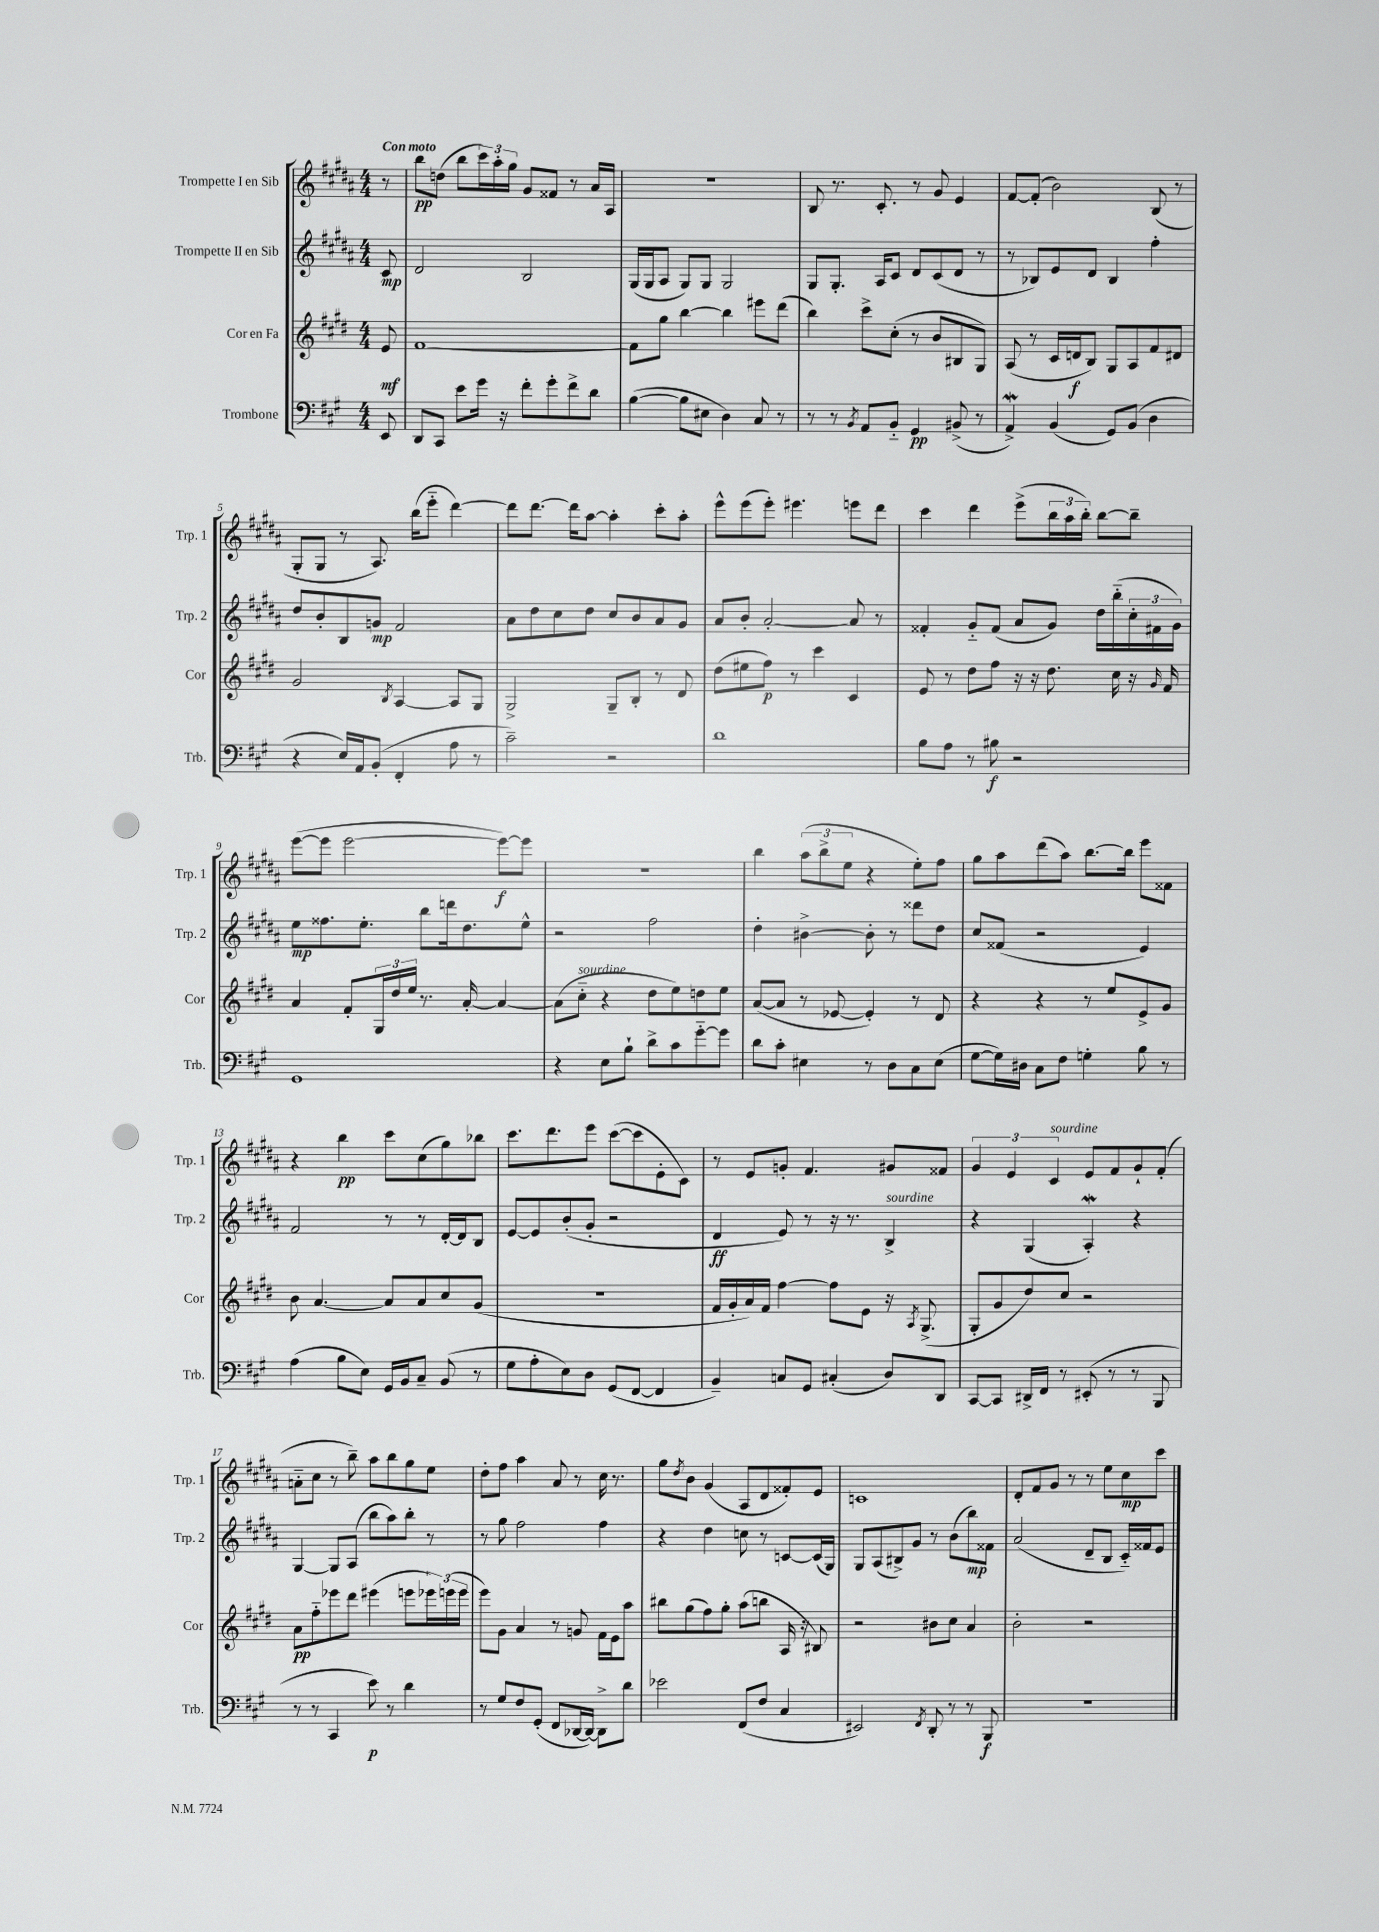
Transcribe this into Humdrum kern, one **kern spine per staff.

**kern	**kern	**kern	**kern
*staff4	*staff3	*staff2	*staff1
*clefF4	*clefG2	*clefG2	*clefG2
*k[f#c#g#]	*k[f#c#g#d#]	*k[f#c#g#d#a#]	*k[f#c#g#d#a#]
*M4/4	*M4/4	*M4/4	*M4/4
8EE	8e	8c#	8r
=	=	=	=
8DD	[1f#	2d#	8bb
8CC#	.	.	(8dd
8e	.	.	8bb
16g#	.	.	24ccc#)
.	.	.	24aa#'
16r	.	.	.
.	.	.	24gg#
8f#'	.	2B	8g#
8g#'	.	.	8f##
8f#^	.	.	8r
8d	.	.	16a#
.	.	.	16A#
=	=	=	=
([4B	8f#]	(16G#	1r
.	.	16G#	.
.	8gg#	8A#	.
8B]	[4bb	8G#)	.
8E#	.	8G#	.
4D)	4bb]	2G#	.
8C#	8eee#	.	.
8r	(8ddd#	.	.
=	=	=	=
8r	4bb)	8G#	8B
8r	.	8.G#'	8.r
8qBB	.	.	.
8AA	8ccc#^	.	.
.	.	16A#	8.c#'
8BB'~	(8cc#'	8c#	.
4GG#	8r	8d#	8r
.	8b	(8c#	8g#
(8BB#^	8B#	8d#	4e
8r	8G#)	8r	.
=	=	=	=
4AA^)	(8A	8r	[8f#
.	8r	8B-)	(8f#']
(4BB	16c#	8e	2b)
.	16d	.	.
.	8B)	8d#	.
8GG#)	8G#	4B-	.
(8BB	8A	.	.
4D	8f#	4ff#'	(8B
.	8d#	.	8r
=	=	=	=
4r	2g#	8dd#	8G#'
.	.	8b'	8G#
16E)	.	8B	8r
16AA	.	.	.
(8BB'	.	8g	8.A#)
.	8qB	.	.
4FF#'	[4A	2f#	.
.	.	.	(16bb
.	.	.	8eee'~
8A	8A]	.	[4ddd#)
8r	8G#	.	.
=	=	=	=
2c#~)	2G#^	8a#	8ddd#]
.	.	8dd#	[8.ddd#
.	.	8cc#	.
.	.	.	16ddd#]
.	.	8dd#	[8aa#
2r	8G#~	8cc#	4aa#']
.	8B'	8b	.
.	8r	8a#	8ccc#'
.	8d#	8g#	8aa#'
=	=	=	=
1d	(8dd#	8a#	8eee^^
.	8ee#	8b'	(8eee
.	8ff#)	[2a#'	8eee')
.	8r	.	4.eee#
.	4ccc#	.	.
.	4c#	8a#]	8eee
.	.	8r	8ddd#
=	=	=	=
8B	8e	4f##'	4ccc#
8A	8r	.	.
8r	8dd#	8g#'~	4ddd#
8B#	8ff#	(8f##	.
2r	16r	8a#	(8eee^
.	16r	.	.
.	8.dd#	8g#)	24bb
.	.	.	24aa#
.	.	.	24bb')
.	.	16dd#	[8bb
.	16cc#	(16bb'~	.
.	16r	24cc#'	8bb~]
.	.	24f#	.
.	16qqg#	.	.
.	16f#	.	.
.	.	24g#)	.
=	=	=	=
1GG#	4a	8ee	([8eee
.	.	8.ff##	8eee]
.	8f#'	.	[2eee
.	.	8.ee'	.
.	24G#	.	.
.	24dd#	.	.
.	24ee	.	.
.	8.r	8bb	.
.	.	16ddd	.
.	[16a'	8.dd#	.
.	4a_	.	8eee_)
.	.	8ee^^	8eee]
=	=	=	=
4r	(8a]	2r	1r
.	8cc#'~	.	.
8E	4r	.	.
8B`	.	.	.
8d^	8dd#	2ff#	.
8c#	8ee)	.	.
[8g#'~	8dd	.	.
8g#]	8ee	.	.
=	=	=	=
8d	([8a	4dd#'	4bb
8c#'	8a]	.	.
4E#	8r	[4b#^	(12aa#
.	.	.	12bb^
.	[8e-	.	.
.	.	.	12ee
8r	4e-'])	8b#']	4r
8D	.	8r	.
8C#	8r	8ddd##	8ee')
(8E#	8d#	8dd#	8ff#
=	=	=	=
[8G#	4r	8cc#	8gg#
16G#])	.	(8f##	8aa#
16D#	.	.	.
8C#	4r	2r	(8ddd#
8F#	.	.	8aa#)
4G'	8r	.	[8.bb
.	8ee	.	.
.	.	.	16bb]
8B	8e^	4e)	8eee
8r	8g#	.	8f##
=	=	=	=
(4A	8b	2f#	4r
.	[4.a	.	.
8B	.	.	4bb
8E)	.	.	.
16GG#	8a]	8r	8ccc#
16BB	.	.	.
8C#~	8a	8r	(8cc#
(8BB	8cc#	[16d#'	8gg#)
.	.	16d#]	.
8r	(8g#	8B	8bb-
=	=	=	=
8G#	1r	[8e	8.ccc#
8A'	.	8e]	.
.	.	.	8.ddd#
8E)	.	(8b'	.
8D	.	8g#'	8eee
(8GG#	.	2r	([8ccc#
[8FF#	.	.	8ccc#]
4FF#]	.	.	8e'
.	.	.	8c#)
=	=	=	=
4BB~)	16f#	4d#	8r
.	16g#'	.	.
.	16a)	.	8e
.	16f#	.	.
8C	[4ff#	8e)	8g'
8GG#	.	8r	4.f#
(4C#'	8ff#]	16r	.
.	.	8.r	.
.	8e	.	.
8D)	16r	4B^	8g#
.	8qA	.	.
.	(8.G#^	.	.
8DD	.	.	8f##
=	=	=	=
[8CC#	8G#'	4r	6g#
8CC#]	8g#	.	.
.	.	.	6e
16DD#^	8dd#)	(4G#	.
16FF#	.	.	.
.	.	.	6c#
8r	8cc#	.	.
(8EE#'	2r	4A#')	8e
8r	.	.	8f#
8r	.	4r	8g#`
8BBB	.	.	(8f#'
=	=	=	=
8r	8a	[4G#	8a'~
8r	8ff#'~	.	8cc#
4CC#	8eee-	8G#]	8r
.	8ddd#	(8A#	8bb~)
8e)	(4eee#	8bb	8aa#
8r	.	8aa#)	8bb
4d	8eee	8bb'	8gg#
.	24eee-)	8r	8ee
.	(24eee	.	.
.	24eee	.	.
=	=	=	=
8r	8eee)	8r	8dd#'
8G#	8g#	8gg#	8ff#
8F#	4a	2ff#	4aa#
(8GG#'	.	.	.
8FF#	8r	.	8a#
[16DD-	8g	.	8r
16DD-_)	.	.	.
8DD-^]	16f#	4ff#	16cc#
.	16e	.	8.r
8d	8aa	.	.
=	=	=	=
2e-	8bb#	4r	8gg#
.	.	.	8qdd#
.	(8gg#	.	8b
.	8ff#)	4dd#	(4g#
.	8gg#'	.	.
(8FF#	(8aa	8cc	8A#
8F#	8bb	8r	8d#
4C#	16A	[8c	8f##')
.	16r	.	.
.	8B#)	(16c]	8e
.	.	16G#)	.
=	=	=	=
2EE#)	2r	8G#	1c
.	.	(8A#	.
.	.	8B#^)	.
.	.	8g#	.
8qFF#	.	.	.
8DD'	8b#	8r	.
8r	8cc#	(8b	.
8r	4a	8bb)	.
8BBB	.	8f##	.
=	=	=	=
1r	2b'	(2a#	8d#'
.	.	.	8f#
.	.	.	8g#
.	.	.	8r
.	2r	8d#~	8r
.	.	8B	8ee
.	.	16c#'~)	8cc#
.	.	16f##	.
.	.	8e	8ccc#
==	==	==	==
*-	*-	*-	*-
